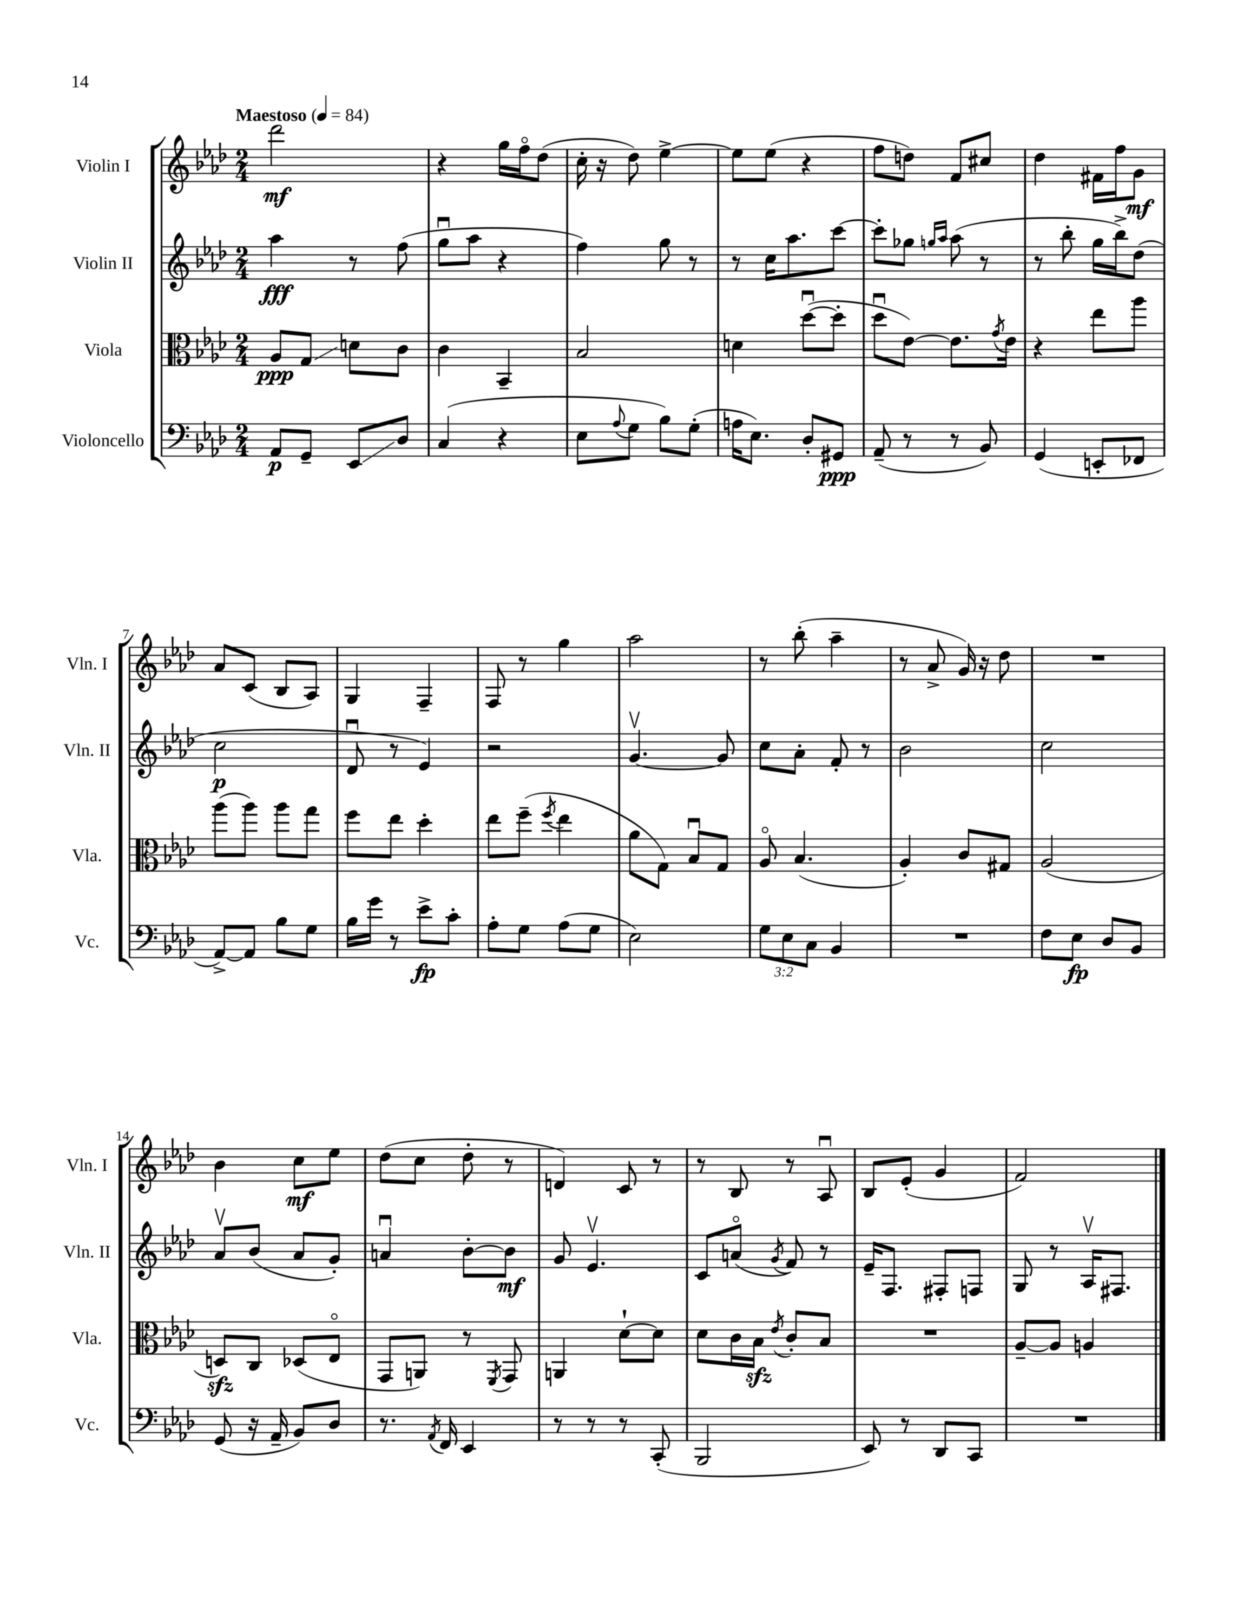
<<
\new StaffGroup <<
\new Staff = "s0" \with { instrumentName = "Violin I" shortInstrumentName = "Vln. I" } {
    \clef treble \key aes \major \numericTimeSignature \time 2/4 \tempo "Maestoso" 4 = 84
    des'''2\mf |
    r4 g''16 f''16\flageolet des''8( |
    c''16-. r16 des''8) ees''4~-> |
    ees''8 ees''8( r4 |
    f''8 d''8) f'8 cis''8 |
    des''4 fis'16 f''16 g'8\mf |
    aes'8 c'8( bes8 aes8) |
    g4 f4-- |
    f8 r8 g''4 |
    aes''2 |
    r8 bes''8-.( aes''4-- |
    r8 aes'8-> g'16) r16 des''8 |
    R2 |
    bes'4 c''8\mf ees''8 |
    des''8( c''8 des''8-. r8 |
    d'4) c'8 r8 |
    r8 bes8 r8 aes8\downbow |
    bes8 ees'8-.( g'4 |
    f'2) \bar "|." |
}
\new Staff = "s1" \with { instrumentName = "Violin II" shortInstrumentName = "Vln. II" } {
    \clef treble \key aes \major \numericTimeSignature \time 2/4
    aes''4\fff r8 f''8( |
    g''8\downbow aes''8 r4 |
    f''4) g''8 r8 |
    r8 c''16 aes''8. c'''8~ |
    c'''8-. ges''8 \grace { g''16 aes''16 } aes''8( r8 |
    r8 bes''8-. g''16 bes''16->) des''8( |
    c''2\p |
    des'8\downbow r8 ees'4) |
    r2 |
    g'4.~\upbow g'8 |
    c''8 aes'8-. f'8-. r8 |
    bes'2 |
    c''2 |
    aes'8\upbow bes'8( aes'8 g'8-.) |
    a'4\downbow bes'8~-. bes'8\mf |
    g'8 ees'4.\upbow |
    c'8 a'8\flageolet( \acciaccatura { g'8 } f'8) r8 |
    ees'16-- f8. fis8-. f8 |
    g8 r8 aes16\upbow fis8. \bar "|." |
}
\new Staff = "s2" \with { instrumentName = "Viola" shortInstrumentName = "Vla." } {
    \clef alto \key aes \major \numericTimeSignature \time 2/4
    aes8\ppp g8\glissando d'8 c'8 |
    c'4 bes,4-- |
    bes2 |
    d'4 des''8~\downbow( des''8-. |
    des''8\downbow ees'8~) ees'8. \acciaccatura { g'8 } ees'16 |
    r4 ees''8 aes''8 |
    aes''8( aes''8) aes''8 g''8 |
    f''8 ees''8 des''4-. |
    ees''8 f''8--( \acciaccatura { f''8 } ees''4 |
    aes'8 g8) bes8\downbow g8 |
    aes8\flageolet bes4.( |
    aes4-.) c'8 gis8 |
    aes2( |
    d8\sfz) c8 des8( ees8\flageolet |
    g,8 a,8) r8 \acciaccatura { f,8 } g,8 |
    a,4 des'8~-! des'8 |
    des'8 c'16 bes16\sfz \acciaccatura { ees'8 } c'8-. bes8 |
    R2 |
    aes8~-- aes8 a4 \bar "|." |
}
\new Staff = "s3" \with { instrumentName = "Violoncello" shortInstrumentName = "Vc." } {
    \clef bass \key aes \major \numericTimeSignature \time 2/4 \override Staff.TupletNumber.text = #tuplet-number::calc-fraction-text
    aes,8\p g,8-- ees,8\glissando des8 |
    c4( r4 |
    ees8 \appoggiatura { aes8 } g8 bes8) g8-.( |
    a16 ees8.) des8-. gis,8\ppp |
    aes,8--( r8 r8 bes,8) |
    g,4( e,8-. fes,8 |
    aes,8~->) aes,8 bes8 g8 |
    bes16 g'16 r8 ees'8->\fp c'8-. |
    aes8-. g8 aes8( g8 |
    ees2) |
    \tuplet 3/2 { g8 ees8 c8 } bes,4 |
    R2 |
    f8 ees8\fp des8 bes,8 |
    g,8( r16 aes,16-- bes,8) des8 |
    r8. \acciaccatura { aes,8 } f,16 ees,4 |
    r8 r8 r8 c,8-.( |
    bes,,2 |
    ees,8) r8 des,8 c,8 |
    R2 \bar "|." |
}
>>
>>
